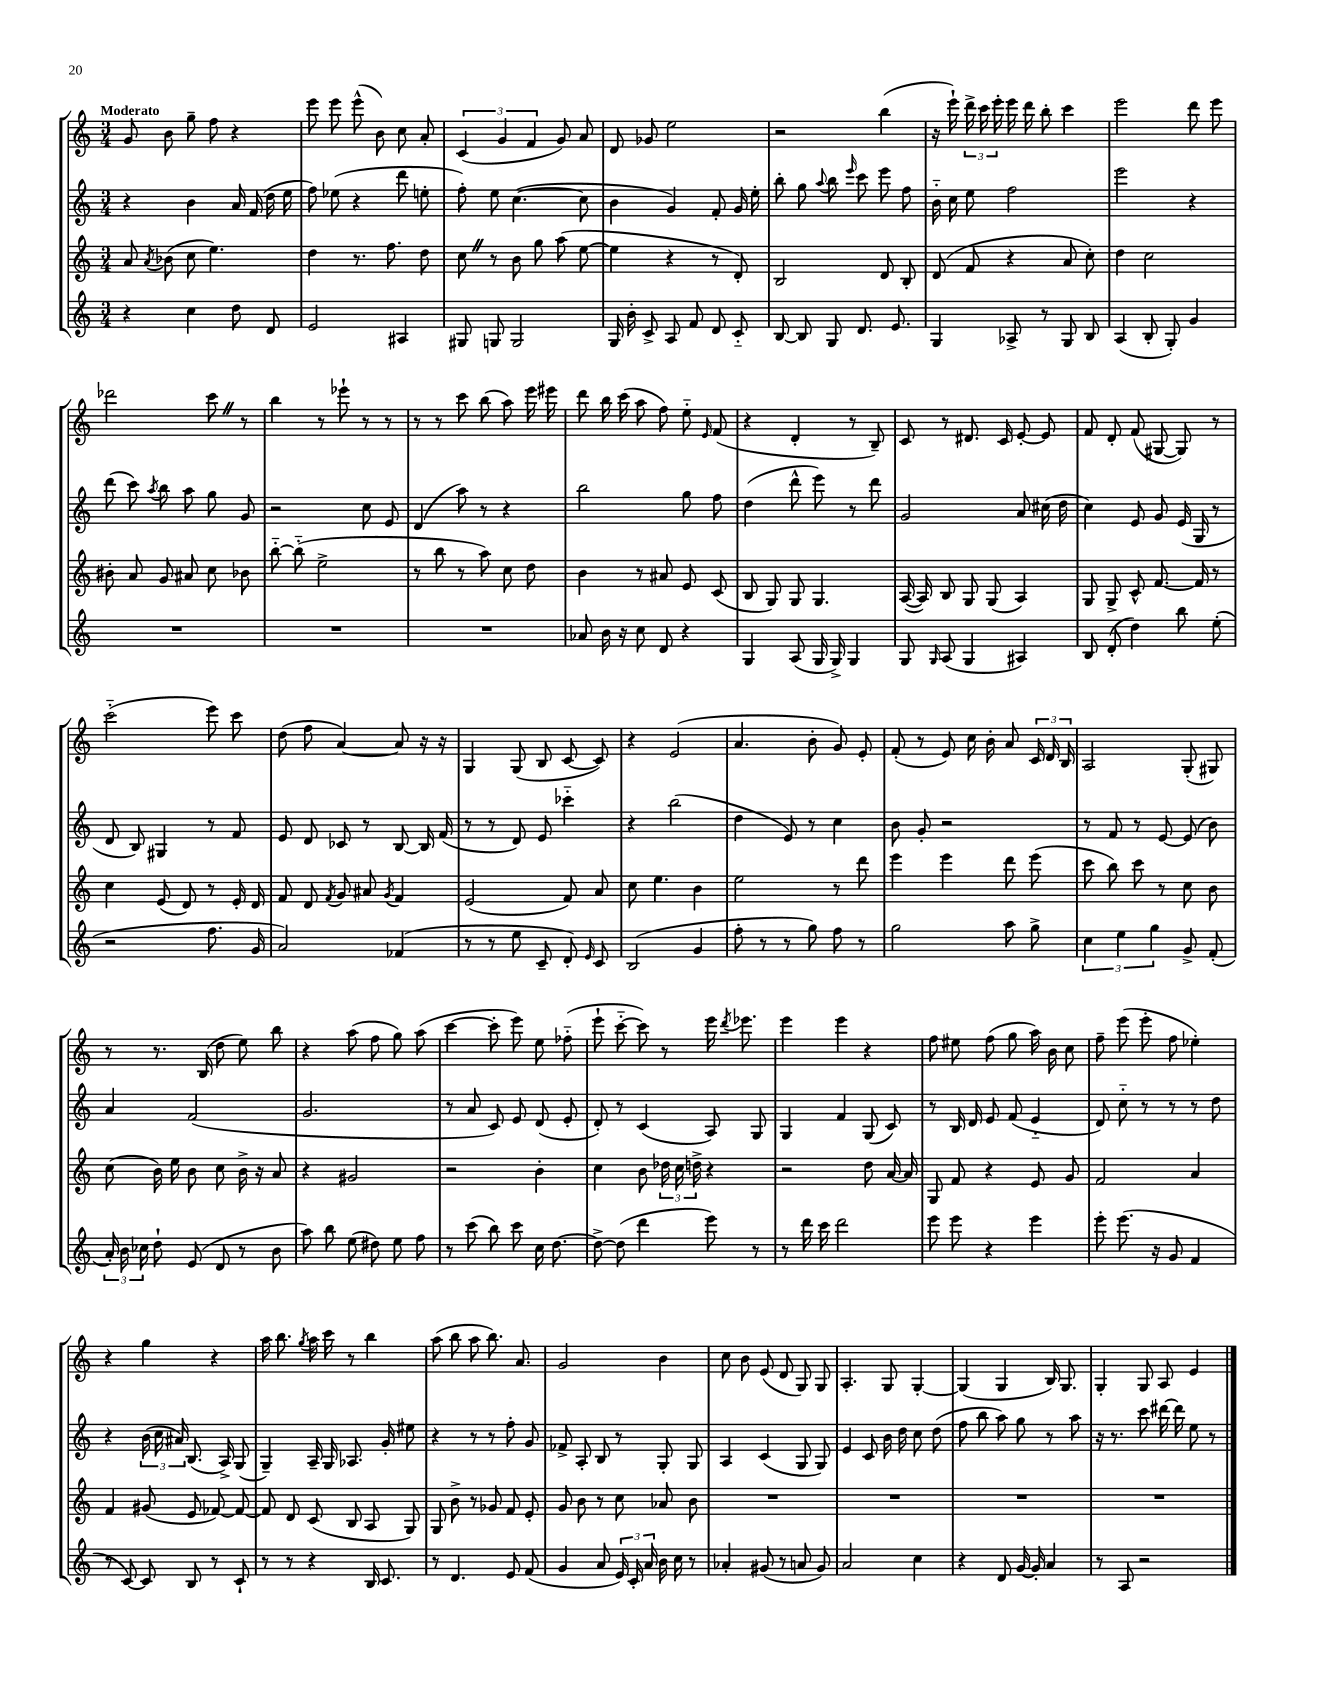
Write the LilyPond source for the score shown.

<<
\new StaffGroup <<
\new Staff = "s0" {
    \clef treble \key c \major \numericTimeSignature \time 3/4 \tempo "Moderato"
    \autoBeamOff g'8 b'8 g''8-- f''8 r4 |
    e'''8 e'''8 e'''8-^( b'8) c''8 a'8-. |
    \tuplet 3/2 { c'4( g'4 f'4 } g'8) a'8 |
    d'8 ges'8 e''2 |
    r2 b''4( |
    r16 e'''16-!) \tuplet 3/2 { d'''16-> c'''16 e'''16-. } e'''16 d'''16 b''8-. c'''4 |
    e'''2 d'''8 e'''8 |
    des'''2 c'''8 \once \override BreathingSign.text = \markup { \musicglyph "scripts.caesura.straight" } \breathe r8 |
    b''4 r8 ees'''8-! r8 r8 |
    r8 r8 c'''8 b''8( a''8) e'''16 eis'''16 |
    d'''8 b''16 c'''16( a''8 f''8) e''8-_ \grace { e'16 } f'8( |
    r4 d'4-. r8 b8--) |
    c'8 r8 dis'8. c'16 e'8~-. e'8 |
    f'8 d'8-. f'8( gis8~ gis8) r8 |
    c'''2-_( e'''8) c'''8 |
    d''8( f''8 a'4~) a'8 r16 r16 |
    g4 g8( b8 c'8~ c'8) |
    r4 e'2( |
    a'4. b'8-. g'8) e'8-. |
    f'8-.( r8 e'8) c''16 b'16-. a'8 \tuplet 3/2 { c'16 d'16 b16 } |
    a2 g8-.( gis8) |
    r8 r8. b16( d''8 e''8) b''8 |
    r4 a''8( f''8 g''8) a''8( |
    c'''4~ c'''8-. e'''8) e''8 fes''8-_( |
    e'''8-! c'''8~-_ c'''8) r8 e'''16 \acciaccatura { d'''8 } ees'''8. |
    e'''4 e'''4 r4 |
    f''8 eis''8 f''8( g''8 a''16) b'16 c''8 |
    f''8-- e'''8( e'''8-. f''8 ees''4-.) |
    r4 g''4 r4 |
    a''16 b''8. \acciaccatura { g''8 } a''16 c'''16 r8 b''4 |
    a''8( b''8 a''8 b''8.) a'8. |
    g'2 b'4 |
    c''8 b'8 e'8( d'8 g8) g8 |
    a4.-. g8 g4~-. |
    g4( g4 b16) g8. |
    g4-. g8 a8 e'4 \bar "|." |
}
\new Staff = "s1" {
    \clef treble \key c \major \numericTimeSignature \time 3/4
    \autoBeamOff r4 b'4 a'16 f'16( d''16 e''16 |
    f''8) ees''8( r4 d'''8 e''8-. |
    f''8-.) e''8 c''4.~( c''8 |
    b'4 g'4) f'8-. g'16 e''16-. |
    b''8-. g''8 \appoggiatura { a''8 } b''8 \grace { e'''16 } c'''8 e'''8 f''8 |
    b'16-_ c''16 e''8 f''2 |
    e'''2 r4 |
    d'''8( c'''8) \acciaccatura { a''8 } b''8 a''8 g''8 g'8 |
    r2 c''8 e'8 |
    d'4( a''8) r8 r4 |
    b''2 g''8 f''8 |
    d''4( d'''8-^ e'''8) r8 d'''8 |
    g'2 a'8 cis''16( d''16 |
    c''4) e'8 g'8 e'16( g16 r8 |
    d'8 b8) gis4 r8 f'8 |
    e'8 d'8 ces'8 r8 b8~ b16 f'16( |
    r8 r8 d'8) e'8 ces'''4-_ |
    r4 b''2( |
    d''4 e'8) r8 c''4 |
    b'8 g'8-. r2 |
    r8 f'8 r8 e'8~ e'8( b'8) |
    a'4 f'2( |
    g'2. |
    r8 a'8 c'8) e'8 d'8( e'8-. |
    d'8-.) r8 c'4( a8) g8 |
    g4 f'4 g8( c'8) |
    r8 b16 d'16 e'8 f'8( e'4-_ |
    d'8) c''8-_ r8 r8 r8 d''8 |
    r4 \tuplet 3/2 { b'16( c''16 ais'16) } b8.( a16->) g8( |
    g4--) a16-- g16 aes8. g'16-. eis''8 |
    r4 r8 r8 f''8-. g'8 |
    fes'8-> a8-. b8 r8 g8-. g8 |
    a4 c'4( g8 g8) |
    e'4 c'8 b'16 d''16 c''8 d''8( |
    f''8 b''8 a''8) g''8 r8 a''8 |
    r16 r8. c'''8 dis'''16~ dis'''16 e''8 r8 \bar "|." |
}
\new Staff = "s2" {
    \clef treble \key c \major \numericTimeSignature \time 3/4
    \autoBeamOff a'8 \acciaccatura { a'8 } bes'8( c''8 e''4.) |
    d''4 r8. f''8. d''8 |
    c''8 \once \override BreathingSign.text = \markup { \musicglyph "scripts.caesura.straight" } \breathe r8 b'8 g''8 a''8( e''8~ |
    e''4 r4 r8 d'8-.) |
    b2 d'8 b8-. |
    d'8( f'8 r4 a'8 c''8-.) |
    d''4 c''2 |
    bis'8-. a'8 g'8 ais'8 c''8 bes'8 |
    b''8~-_ b''8-_( e''2-> |
    r8 b''8 r8 a''8) c''8 d''8 |
    b'4 r8 ais'8 e'8 c'8( |
    b8 g8) g8 g4. |
    a16~( a16) b8 g8 g8( a4) |
    g8 g8-> c'8-^ f'8.~ f'16 r8 |
    c''4 e'8( d'8) r8 e'16-. d'16 |
    f'8 d'8 \acciaccatura { f'8 } g'8 ais'8 \acciaccatura { g'8 } f'4 |
    e'2( f'8) a'8 |
    c''8 e''4. b'4 |
    e''2 r8 d'''8 |
    e'''4 e'''4 d'''8 e'''8( |
    c'''8 b''8) c'''8 r8 c''8 b'8 |
    c''8( b'16) e''16 b'8 c''8 b'16-> r16 a'8 |
    r4 gis'2 |
    r2 b'4-. |
    c''4 b'8 \tuplet 3/2 { des''16 c''16 d''16-> } r4 |
    r2 d''8 a'16~ a'16 |
    g8 f'8 r4 e'8 g'8 |
    f'2 a'4 |
    f'4 gis'8( e'8 fes'8~) fes'8~ |
    fes'8 d'8 c'8( b8 a8 g8) |
    g8 b'8-> r8 ges'8 f'8 e'8-. |
    g'8 b'8 r8 c''8 aes'8 b'8 |
    R2. |
    R2. |
    R2. |
    R2. \bar "|." |
}
\new Staff = "s3" {
    \clef treble \key c \major \numericTimeSignature \time 3/4
    \autoBeamOff r4 c''4 d''8 d'8 |
    e'2 ais4 |
    gis8 g8 g2 |
    g16 b'16-. c'8-> a8 f'8 d'8 c'8-_ |
    b8~ b8 g8 d'8. e'8. |
    g4 aes8-> r8 g8 b8 |
    a4( b8-. g8-.) g'4 |
    R2. |
    R2. |
    R2. |
    aes'8 b'16 r16 c''8 d'8 r4 |
    g4 a8( g16 g16->) g4 |
    g8 \grace { g16 } a8( g4 ais4) |
    b8 d'8-.( d''4) b''8 e''8-.( |
    r2 f''8. g'16 |
    a'2) fes'4( |
    r8 r8 e''8 c'8-- d'8-.) \grace { e'16 } c'8 |
    b2( g'4 |
    f''8-. r8 r8 g''8) f''8 r8 |
    g''2 a''8 g''8-> |
    \tuplet 3/2 { c''4 e''4 g''4 } g'8-> f'8-.( |
    \tuplet 3/2 { a'16-.) b'16 ces''16 } d''8-! e'8( d'8 r8 b'8 |
    a''8) b''8 e''8( dis''8) e''8 f''8 |
    r8 c'''8( b''8) c'''8 c''16 d''8.~ |
    d''8~-> d''8( d'''4 e'''8) r8 |
    r8 d'''16 c'''16 d'''2 |
    e'''8 e'''8 r4 e'''4 |
    e'''8-. e'''8.( r16 g'8 f'4 |
    r8 c'8~) c'8 b8 r8 c'8-! |
    r8 r8 r4 b16 c'8. |
    r8 d'4. e'8 f'8( |
    g'4 a'8 \tuplet 3/2 { e'16) c'16-. a'16 } b'16 c''16 r8 |
    aes'4-. gis'8( r8 a'8 gis'8) |
    a'2 c''4 |
    r4 d'8 g'16~ g'16-. a'4 |
    r8 a8 r2 \bar "|." |
}
>>
>>
\layout { \context { \Score \remove "Bar_number_engraver" } }
